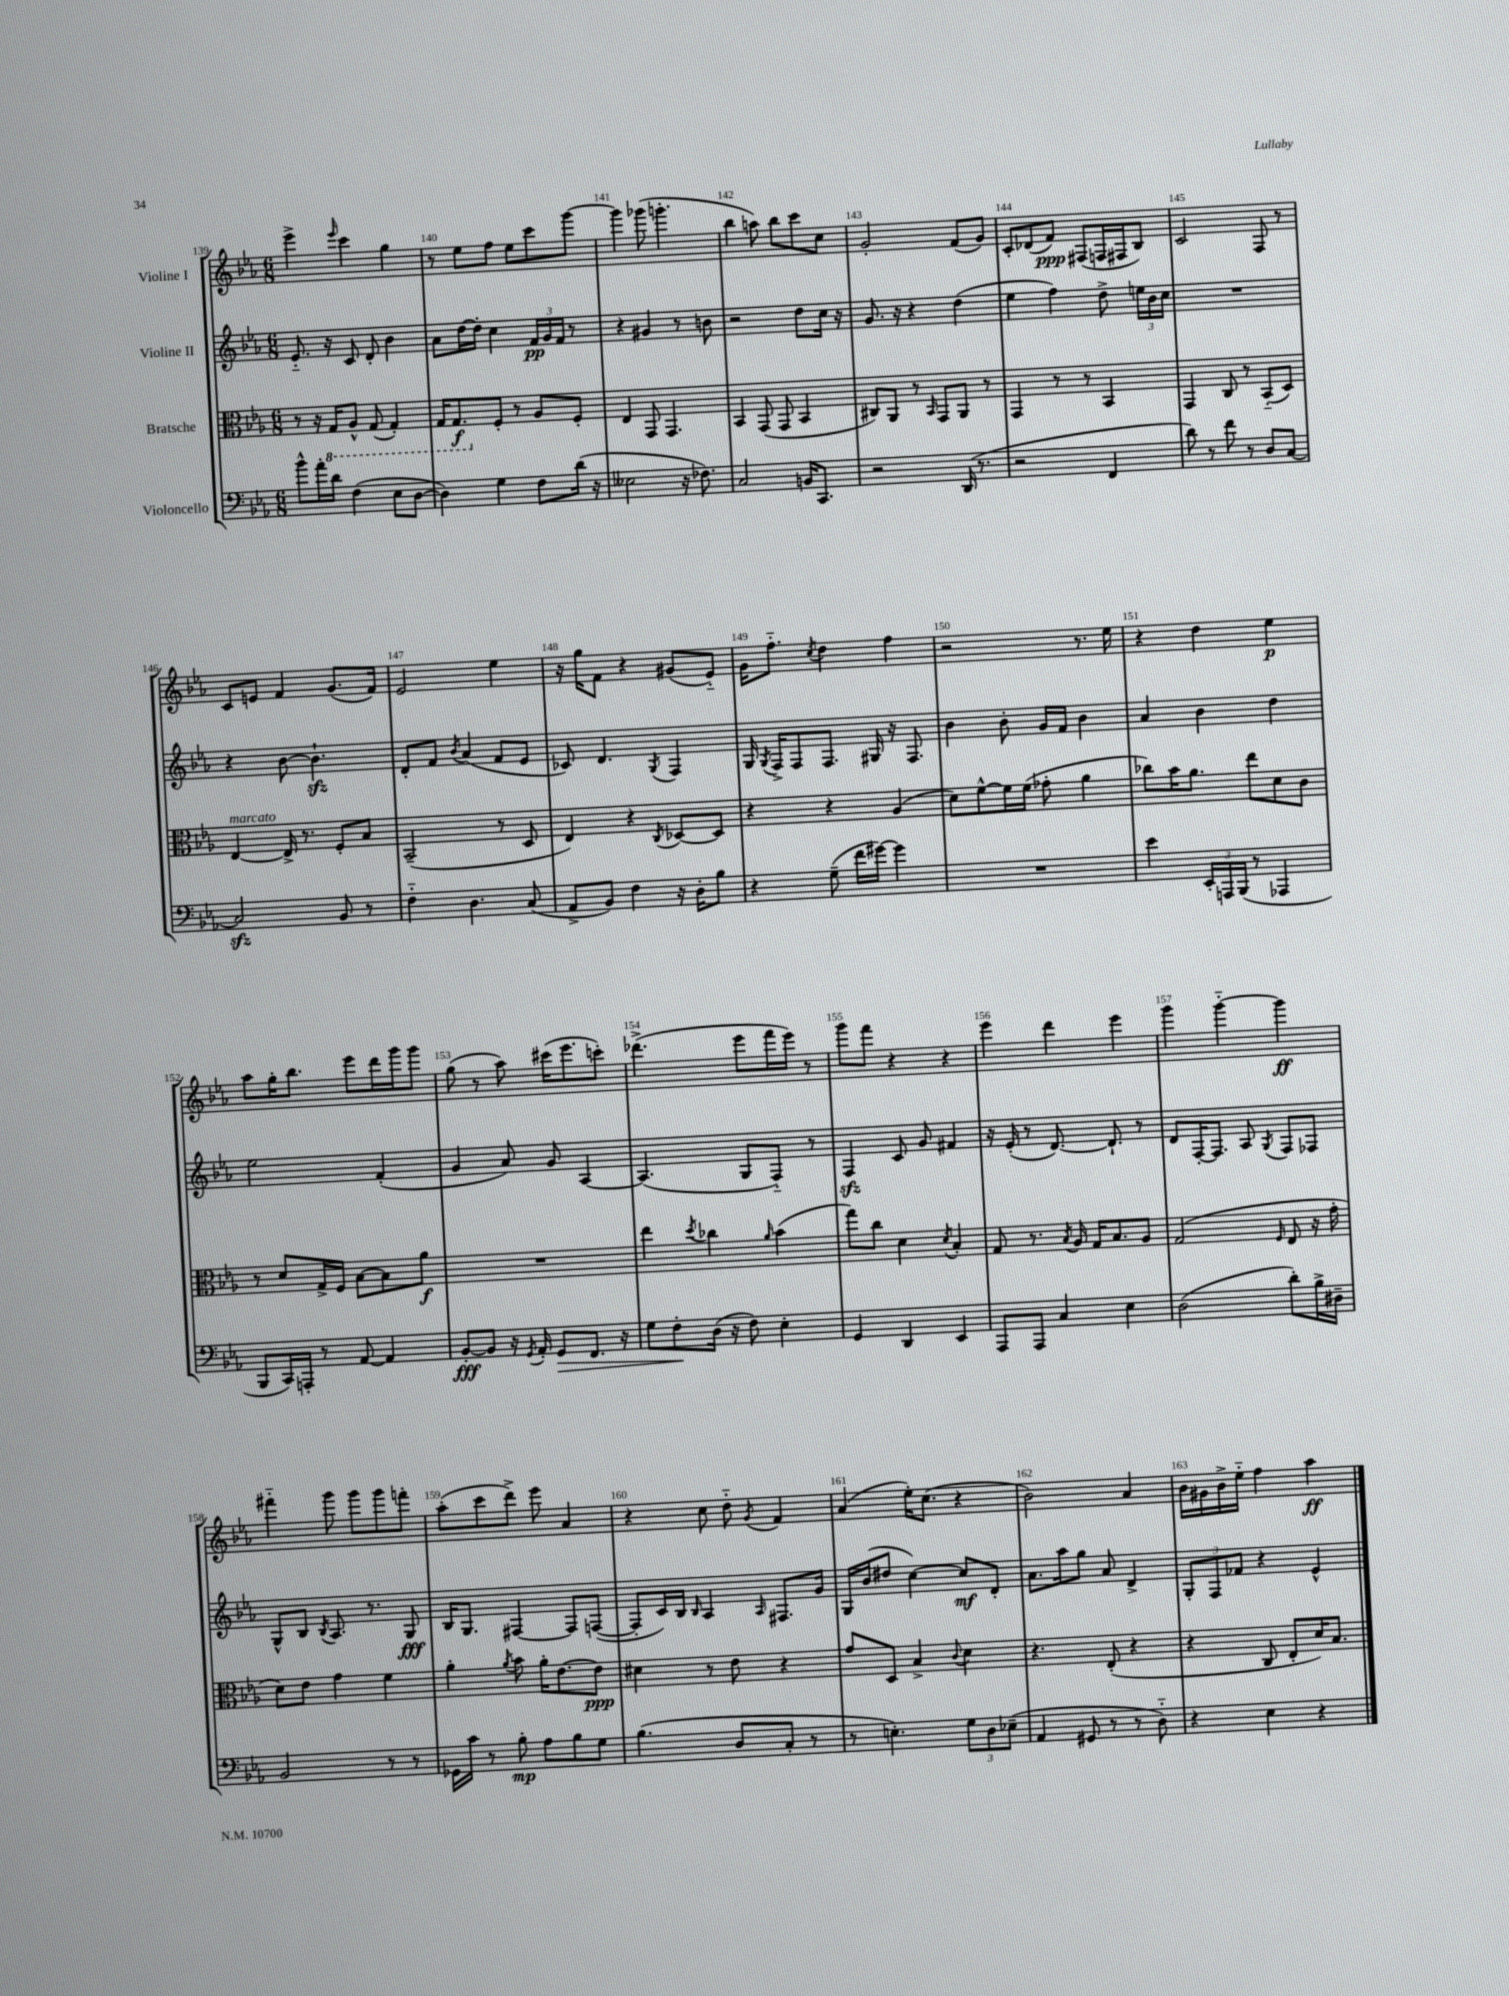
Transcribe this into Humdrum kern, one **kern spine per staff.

**kern	**kern	**kern	**kern
*staff4	*staff3	*staff2	*staff1
*clefF4	*clefC3	*clefG2	*clefG2
*k[b-e-a-]	*k[b-e-a-]	*k[b-e-a-]	*k[b-e-a-]
*M6/8	*M6/8	*M6/8	*M6/8
8b-^^	8r	8.e-'~	4eee-^
16a-'	16r	.	.
16d	16GG	16r	.
.	.	.	16qqeee-
(4F	8AA-^^	8c	4ccc
.	(8GG	8d'	.
8E-	4GG')	4b-	4gg
[8D	.	.	.
=	=	=	=
4D])	16GG	8a-	8r
.	8.GG	.	.
.	.	[16dd	8ee-
.	.	16dd']	.
4G	8F'	4cc	8ff
.	8r	.	8ee-
8F	8A-	24f	8ccc
.	.	24g	.
.	.	24f	.
(16d	8F'	8r	[8ggg
16r	.	.	.
=	=	=	=
2E--	4E-	4r	4ggg]
.	8GG	4g#	(8ggg-
.	4.GG	.	4.ggg'
16r	.	8r	.
8.F-)	.	.	.
.	.	8b	.
=	=	=	=
2C	4BB-	2r	4bb-
.	(8GG	.	8aa)
.	8GG	.	8bb-
16BB	4BB-	8dd	8ccc
8.CC	.	.	.
.	.	16cc	8cc
.	.	16r	.
=	=	=	=
2r	8C#)	8.g	2g'
.	8AA-	.	.
.	.	16r	.
.	8r	4r	.
.	16qqBB-	.	.
.	8GG	.	.
(16DD	8AA-	(4dd	(8f
8.r	.	.	.
.	8r	.	8g)
=	=	=	=
2r	4GG	4ee-	8c'
.	.	.	(8d-
.	8r	4ff)	8f)
.	8r	.	(8F#
4FF	4BB-	8dd^	16F
.	.	.	16F#
.	.	24ee	8B-)
.	.	24b-	.
.	.	24cc	.
=	=	=	=
8d)	4GG	2.r	2c
8r	.	.	.
8f	8C	.	.
8r	8r	.	.
8D	(8BB-'~	.	8F
[8C	8D)	.	8r
=	=	=	=
2C]	[4E-	4r	8c
.	.	.	8e
.	16E-^]	[8b-	4f
.	8.r	.	.
.	.	4.b-`]	.
8BB-	8F'	.	(8.g
8r	8B-	.	.
.	.	.	16f)
=	=	=	=
4F'~	(2BB-~	8d'	2e-
.	.	8f	.
.	.	8qb-	.
4.D	.	(4a-	.
.	8r	8f	4ee-
(8C	8D	8e-	.
=	=	=	=
8AA-^	4E-)	8c-)	16r
.	.	.	16gg
8BB-)	.	4.d	8f
4F	4r	.	4r
.	8qC	8qG	.
16r	[8D-	4F	(8g#
16D'	.	.	.
8B-	8D-]	.	8e-'~)
=	=	=	=
4r	4r	16G	16g
.	.	8qG	.
.	.	16F^	8.ff'~
.	.	8F	.
.	.	.	8qcc
(8G~	4r	8.F	4dd
16f	.	.	.
[16g#)	.	16G#	.
4g#]	(4A-	16r	4ff
.	.	8.F	.
=	=	=	=
2.r	8d)	4b-	2r
.	[8f^^	.	.
.	16f]	8b-'	.
.	(16f	.	.
.	8g-'	16g	.
.	.	16f	.
.	4a-	4b-	8.r
.	.	.	16ee-
=	=	=	=
4e-	8cc-)	4a-	4r
.	16b-	.	.
.	8.a-	.	.
24EE-'	.	4b-	4dd
24AAA	.	.	.
(24BBB-	.	.	.
8r	8ee-	.	.
4AAA-	8d	4dd	4ee-
.	8c	.	.
=	=	=	=
8BBB-	8r	2ee-	8aa-
16CC)	8d	.	16gg'
16AAA'	.	.	8.bb-
8r	16G^	.	.
.	16F	.	.
[8AA-	[8B-	.	8eee-
4AA-]	8B-]	(4f'	16ddd
.	.	.	16ggg
.	8a-	.	8ggg
=	=	=	=
[8BB-'	2.r	4g	(8gg
8BB-]	.	.	8r
16r	.	8a-)	8aa-)
8qGG	.	.	.
16AA-'	.	.	.
8GG	.	8g	(16ccc#
.	.	.	8.eee-
8.FF	.	[4A-	.
.	.	.	8ccc')
16r	.	.	.
=	=	=	=
8G	4ee-	(4.A-]	(4.ddd-^
8F'	.	.	.
.	8qdd	.	.
(16D	4cc-	.	.
16r	.	.	.
8F)	.	8G	8eee-
.	16qqa-	.	.
4E-'	(4b-	8F'~)	16fff
.	.	.	16eee-)
.	.	8r	8r
=	=	=	=
4GG	8gg)	4F	8ggg
.	8cc	.	8fff
4DD	4d	8c	4r
.	.	8g	.
.	8qd	.	.
4EE-	4B-'	4f#	4r
=	=	=	=
8AAA-	8G	16r	4eee-
.	.	(16e-'	.
8AAA-	8.r	8r	.
4C	.	[8.d)	4ddd
.	8qB-	.	.
.	16A-	.	.
.	16G	.	.
.	8.B-	8.d`]	.
4E-	.	.	4eee-
.	8A-	8r	.
=	=	=	=
(2D	(2G	8d	4ggg
.	.	[16F'	.
.	.	8.F]	.
.	.	.	[4ggg'~
.	.	8A-	.
.	16qqF	8qG	.
8d')	8E-	8F	4ggg]
16B-^	16r	8F-	.
16D#~	16g'	.	.
=	=	=	=
2BB-	8d)	8G^^	4fff#'~
.	8e-	8B-	.
.	.	8qB-	.
.	4g	8.A-	8ggg
.	.	.	8ggg
.	.	8.r	.
8r	4f	.	8ggg
8r	.	8G	8fff'
=	=	=	=
16GG-	4a-'	16B-	(8aa-'
16c	.	8.G	.
8r	.	.	8ccc
.	8qa-	.	.
8B-'	8b-	[4F#	8ddd^)
8A-	16a-'	.	8eee-
.	[8.e-	.	.
8B-	.	8F#]	4a-
8G	8e-]	([8F	.
=	=	=	=
(4.B-	4d#	8F']	4r
.	.	16c)	.
.	.	16B-	.
.	.	16qqB-	.
.	8r	4A-	8cc
8D	8e-	.	8dd'~
.	.	16qqA-	8qg
8C'	4r	8.F#	4f
8r	.	.	.
.	.	16g	.
=	=	=	=
8r	8g	16G	(4a-
.	.	(16b-	.
4.E')	8D	8dd#	.
.	4B-^	[4cc)	16ee-')
.	.	.	(8.cc
.	8qqc	.	.
12G	4d	8cc]	4r
12D	.	.	.
.	.	8d'	.
(12E-~	.	.	.
=	=	=	=
4AA-	4.r	8.a-	2b-)
.	.	16aa-	.
8GG#	.	8gg	.
8r	(8E-'	8a-	.
8r	4r	4d^	4a-
8D'~)	.	.	.
=	=	=	=
4r	4r	12G'	16b-
.	.	.	16g#
.	.	12F	.
.	.	.	16b-^
.	.	12f-	.
.	.	.	16ee-'~
4E-	8C	4r	4ff
.	8E-'	.	.
4r	16d)	4e-^^	4aa-
.	8.B-	.	.
==	==	==	==
*-	*-	*-	*-
